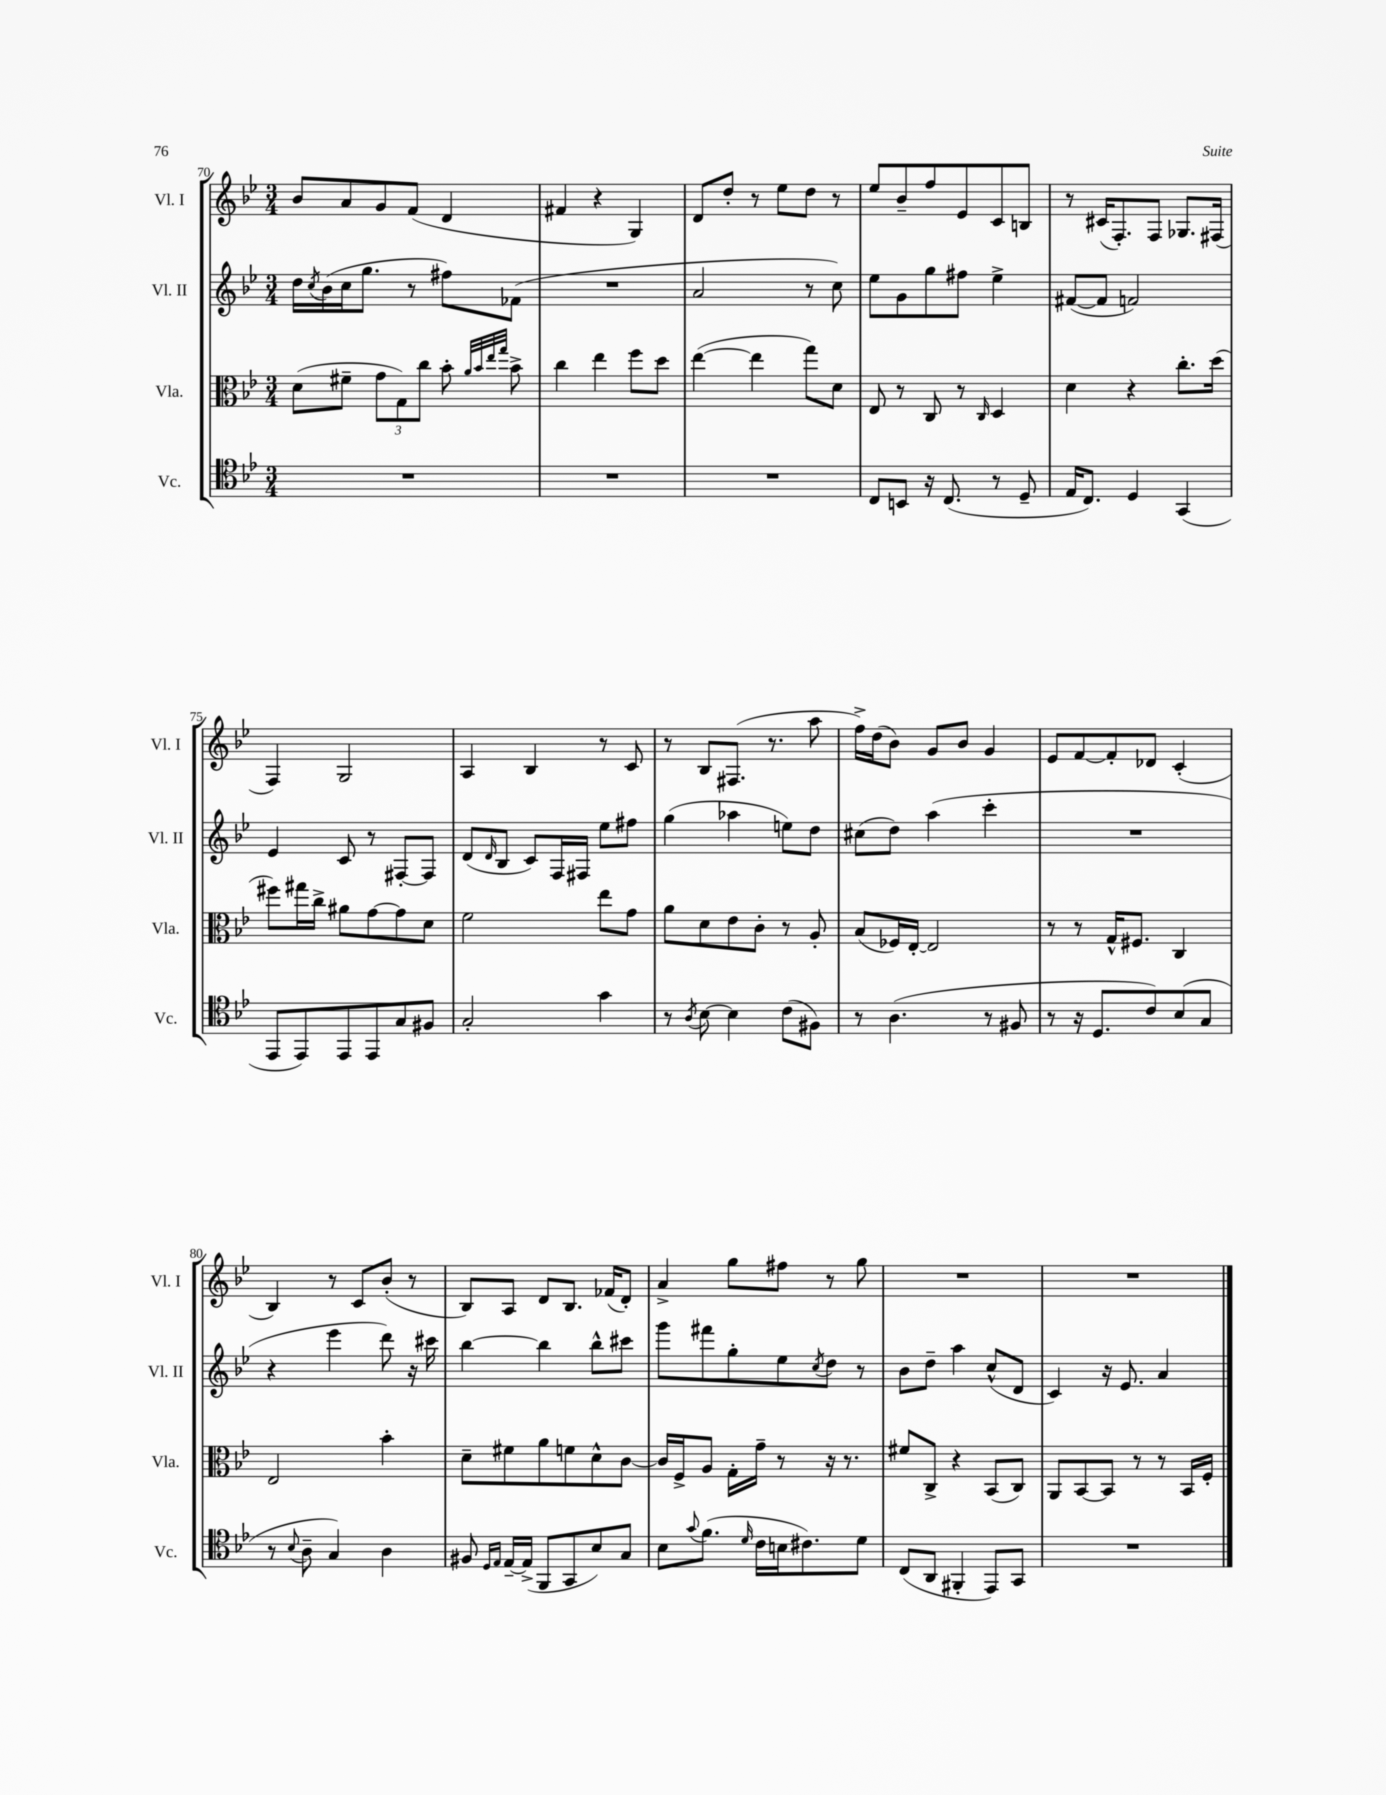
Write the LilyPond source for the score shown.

<<
\new StaffGroup <<
\new Staff = "s0" \with { instrumentName = "Vl. I" shortInstrumentName = "Vl. I" } {
    \clef treble \key bes \major \numericTimeSignature \time 3/4
    bes'8 a'8 g'8 f'8( d'4 |
    fis'4 r4 g4) |
    d'8 d''8-. r8 ees''8 d''8 r8 |
    ees''8 bes'8-- f''8 ees'8 c'8 b8 |
    r8 cis'16( f8.-.) f8 ges8. fis16( |
    f4) g2 |
    a4 bes4 r8 c'8 |
    r8 bes8 fis8.( r8. a''8 |
    f''16->) d''16( bes'8) g'8 bes'8 g'4 |
    ees'8 f'8~ f'8-. des'8 c'4-.( |
    bes4) r8 c'8 bes'8-.( r8 |
    bes8) a8 d'8 bes8. fes'16( d'8-.) |
    a'4-> g''8 fis''8 r8 g''8 |
    R2. |
    R2. \bar "|." |
}
\new Staff = "s1" \with { instrumentName = "Vl. II" shortInstrumentName = "Vl. II" } {
    \clef treble \key bes \major \numericTimeSignature \time 3/4
    d''16 \acciaccatura { c''8 } bes'16( c''16 g''8. r8 fis''8) fes'8( |
    R2. |
    a'2 r8 c''8) |
    ees''8 g'8 g''8 fis''8 ees''4-> |
    fis'8~( fis'8 f'2) |
    ees'4 c'8 r8 fis8~-. fis8 |
    d'8( \grace { d'16 } bes8 c'8) f16 fis16 ees''8 fis''8 |
    g''4( aes''4 e''8) d''8 |
    cis''8( d''8) a''4( c'''4-. |
    R2. |
    r4 ees'''4 d'''8) r16 cis'''16 |
    bes''4~ bes''4 bes''8-^ cis'''8 |
    g'''8 fis'''8 g''8-. ees''8 \acciaccatura { c''8 } d''8 r8 |
    bes'8 d''8-- a''4 c''8-^( d'8 |
    c'4) r16 ees'8. a'4 \bar "|." |
}
\new Staff = "s2" \with { instrumentName = "Vla." shortInstrumentName = "Vla." } {
    \clef alto \key bes \major \numericTimeSignature \time 3/4
    d'8( fis'8-- \tuplet 3/2 { g'8 g8) c''8 } bes'8-. \grace { a'32 bes'32 ees''32 g''32 } bes'8-> |
    c''4 ees''4 f''8 d''8 |
    ees''4~( ees''4 g''8) d'8 |
    ees8 r8 c8 r8 \grace { c16 } d4 |
    d'4 r4 c''8.-. d''16( |
    fis''8) gis''16 c''16-> ais'8 g'8~ g'8 d'8 |
    f'2 ees''8 g'8 |
    a'8 d'8 ees'8 c'8-. r8 a8-. |
    bes8( fes16) ees16~-. ees2 |
    r8 r8 g16-^ fis8. c4 |
    ees2 bes'4-. |
    d'8-- fis'8 a'8 f'8 d'8-^ c'8~ |
    c'16 f16-> a8 g16-. g'16-- r8 r16 r8. |
    fis'8 c8-> r4 bes,8( c8) |
    a,8 bes,8~ bes,8 r8 r8 bes,16 f16-. \bar "|." |
}
\new Staff = "s3" \with { instrumentName = "Vc." shortInstrumentName = "Vc." } {
    \clef tenor \key bes \major \numericTimeSignature \time 3/4
    R2. |
    R2. |
    R2. |
    c8 b,8 r16 c8.( r8 d8-- |
    ees16 c8.) d4 g,4( |
    ees,8 ees,8) ees,8 ees,8 g8 fis8 |
    g2-. g'4 |
    r8 \acciaccatura { a8 } bes8~ bes4 c'8( fis8) |
    r8 a4.( r8 fis8 |
    r8 r16 d8. c'8) bes8( g8 |
    r8 \appoggiatura { bes8 } a8-- g4) a4 |
    fis8 \grace { d16 ees16 } ees16~-- ees16->( f,8 g,8 bes8) g8 |
    bes8 \appoggiatura { g'8 } f'8.( \grace { d'16 } c'16 b16 cis'8.) d'8 |
    c8( a,8 fis,4-. ees,8) g,8 |
    R2. \bar "|." |
}
>>
>>
\layout { \context { \Score currentBarNumber = #70 } }
